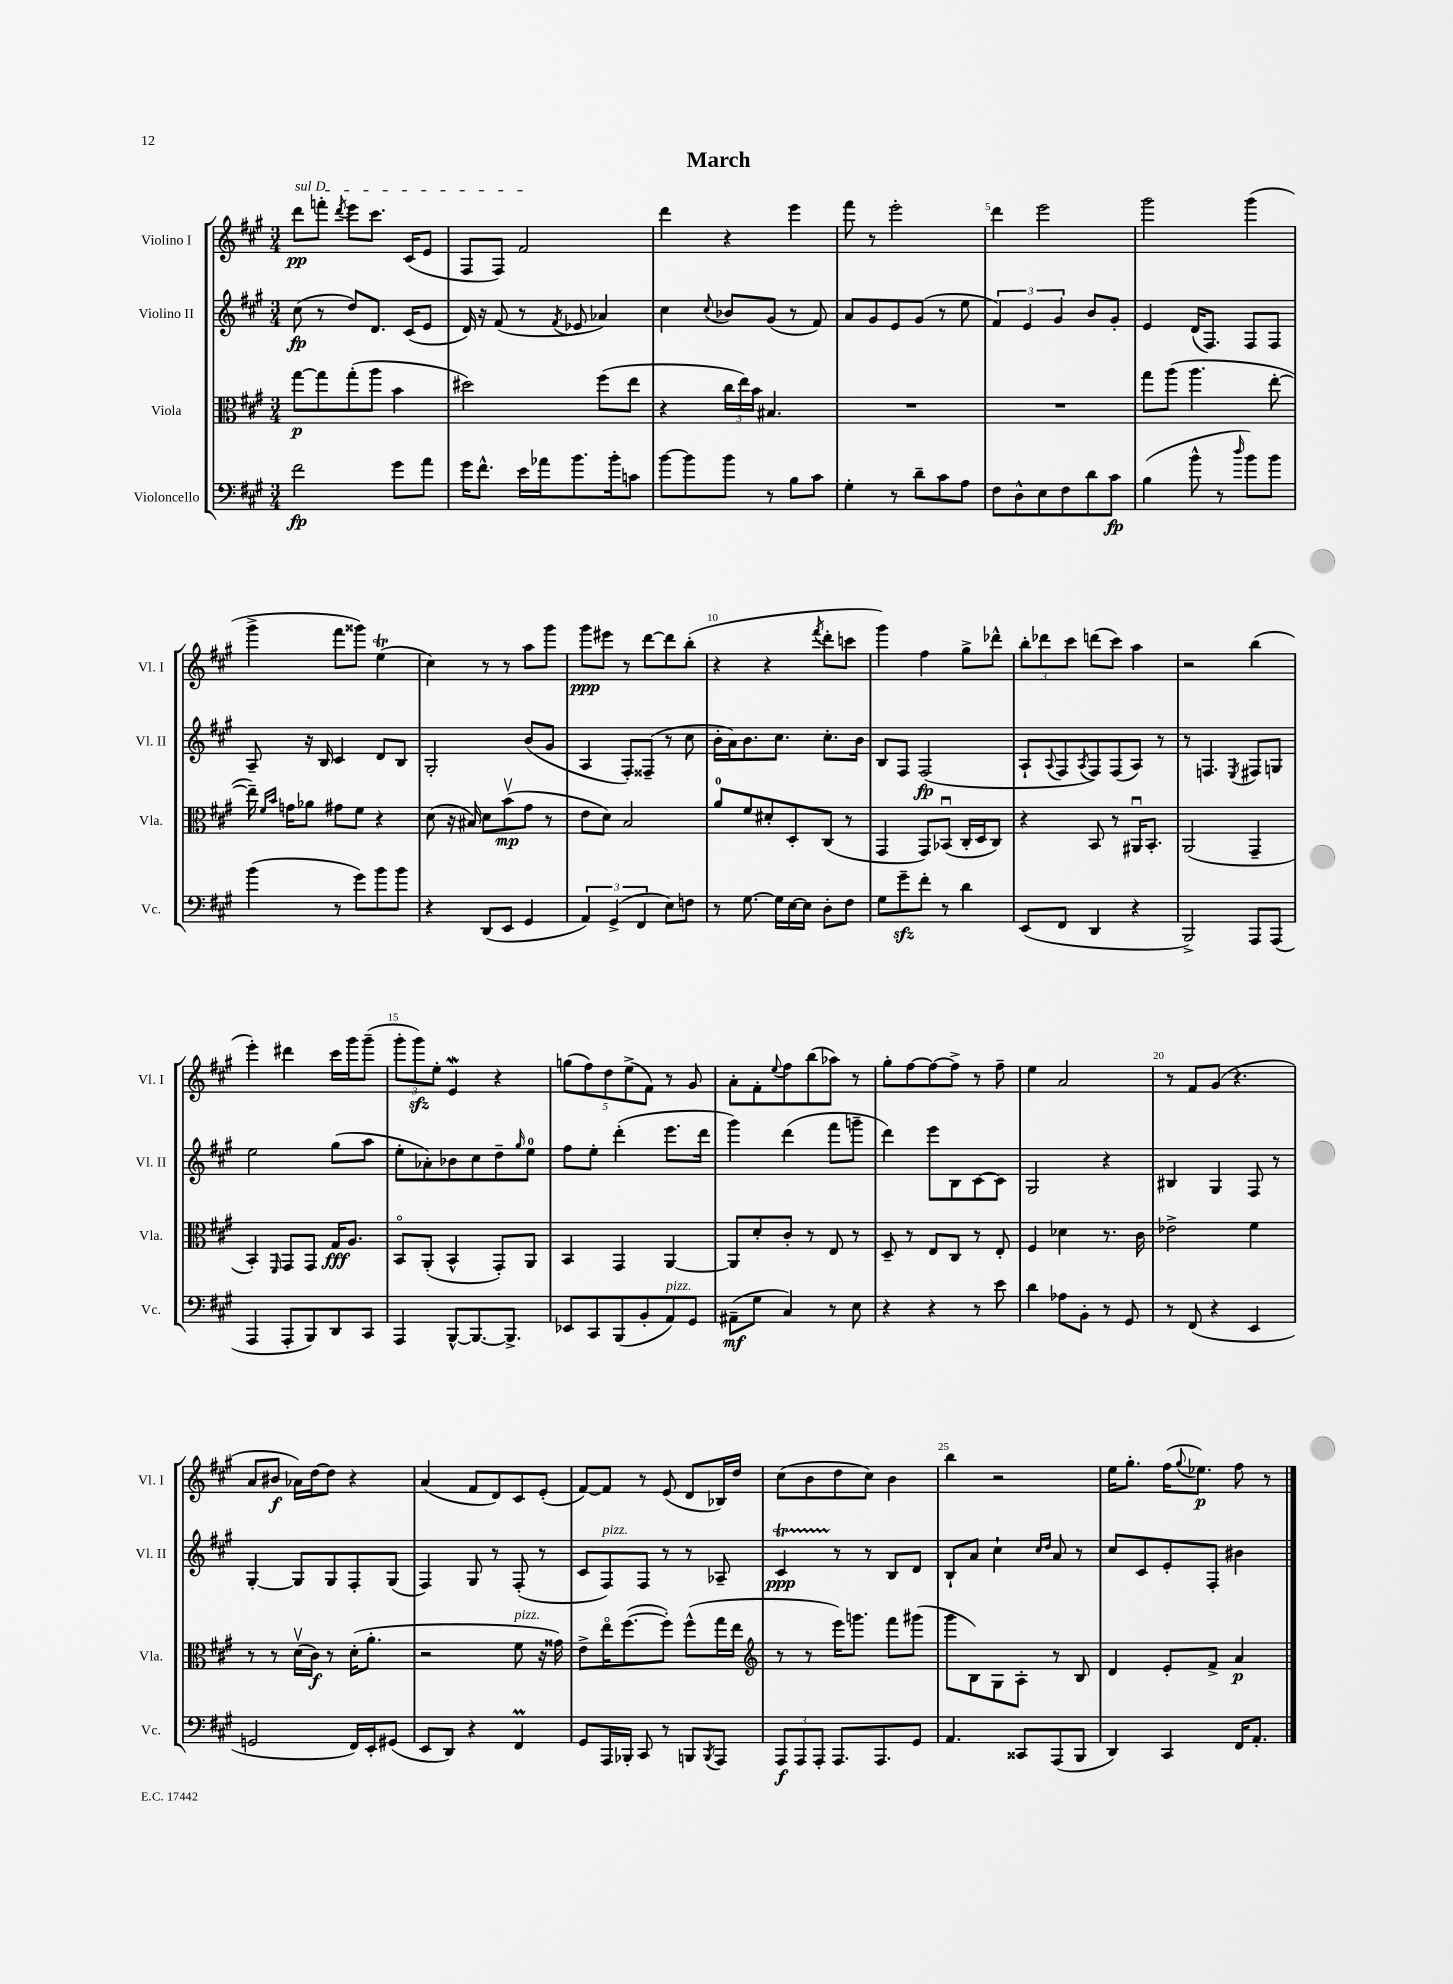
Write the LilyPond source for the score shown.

\header { title = "March" }
<<
\new StaffGroup <<
\new Staff = "s0" \with { instrumentName = "Violino I" shortInstrumentName = "Vl. I" } {
    \clef treble \key a \major \numericTimeSignature \time 3/4
    \once \override TextSpanner.bound-details.left.text = \markup { \italic "sul D" } d'''8\pp\startTextSpan f'''8-. \acciaccatura { d'''8 } e'''8 cis'''8. cis'16( e'8 |
    fis8 fis8) fis'2\stopTextSpan |
    d'''4 r4 e'''4 |
    fis'''8 r8 e'''2-. |
    d'''4 e'''2 |
    gis'''2 gis'''4( |
    gis'''4-> fis'''8 gisis'''8) e''4\trill( |
    cis''4) r8 r8 a''8 gis'''8 |
    gis'''8\ppp eis'''8 r8 d'''8~ d'''8 b''8-.( |
    r4 r4 \acciaccatura { fis'''8 } d'''8-. c'''8 |
    gis'''4) fis''4 gis''8-> des'''8-^ |
    \tuplet 3/2 { b''8-. des'''8 cis'''8 } d'''8( cis'''8) a''4 |
    r2 b''4( |
    e'''4-.) dis'''4 cis'''16 gis'''16 gis'''8--( |
    \tuplet 3/2 { gis'''8-. gis'''8\sfz) e''8-. } e'4\mordent r4 |
    \tuplet 5/4 { g''8( fis''8) d''8 e''8->( fis'8) } r8 gis'8 |
    a'8-. fis'8-. \appoggiatura { e''8 } fis''8 b''8( aes''8) r8 |
    gis''8-. fis''8~ fis''8~ fis''8-> r8 fis''8-- |
    e''4 a'2 |
    r8 fis'8 gis'8( r4. |
    a'8 bis'8\f aes'16) d''16~ d''8 r4 |
    a'4( fis'8 d'8) cis'8 e'8-.( |
    fis'8~) fis'8 r8 e'8( d'8 bes16) d''16 |
    cis''8( b'8 d''8 cis''8) b'4 |
    b''4 r2 |
    e''16 gis''8.-. fis''16( \appoggiatura { gis''8 } ees''8.\p) fis''8 r8 \bar "|." |
}
\new Staff = "s1" \with { instrumentName = "Violino II" shortInstrumentName = "Vl. II" } {
    \clef treble \key a \major \numericTimeSignature \time 3/4
    cis''8\fp( r8 d''8) d'8. cis'16( e'8 |
    d'16) r16 fis'8( r8 \acciaccatura { fis'8 } ees'8 aes'4) |
    cis''4 \appoggiatura { cis''8 } bes'8 gis'8( r8 fis'8) |
    a'8 gis'8 e'8 gis'8( r8 e''8 |
    \tuplet 3/2 { fis'4) e'4 gis'4 } b'8 gis'8-. |
    e'4 d'16( fis8.) fis8 fis8 |
    a8-- r16 b16 cis'4 d'8 b8 |
    gis2-. b'8( gis'8 |
    a4 fis8-.) fisis8--( r8 cis''8 |
    b'16-. a'16) b'8. cis''8. cis''8.-. b'16 |
    b8 fis8 fis2\fp( |
    a8-! \appoggiatura { a8 } fis8 \acciaccatura { a8 } fis8) fis8( a8) r8 |
    r8 f4. \acciaccatura { e8 } fis8 g8 |
    e''2 gis''8( a''8 |
    e''8-. aes'8-.) bes'8 cis''8 d''8-- \grace { gis''16 } e''8-0 |
    fis''8 e''8-. d'''4-.( e'''8. d'''16 |
    gis'''4) d'''4( fis'''8 g'''8-- |
    d'''4) e'''8 b8 cis'8~ cis'8 |
    gis2 r4 |
    bis4 gis4 fis8 r8 |
    gis4~-. gis8 gis8 fis8-. gis8( |
    fis4) gis8 r8 fis8-.( r8 |
    cis'8 fis8^\markup { \italic "pizz." }) fis8 r8 r8 aes8-- |
    cis'4\startTrillSpan\ppp r8\stopTrillSpan r8 b8 d'8 |
    b8-! a'8 cis''4-! \grace { cis''16 d''16 } a'8 r8 |
    cis''8 cis'8 e'8-. fis8-. bis'4 \bar "|." |
}
\new Staff = "s2" \with { instrumentName = "Viola" shortInstrumentName = "Vla." } {
    \clef alto \key a \major \numericTimeSignature \time 3/4
    gis''8~\p gis''8 gis''8-.( a''8 b'4 |
    dis''2) fis''8( e''8 |
    r4 \tuplet 3/2 { cis''16 e''16) b'16 } bis4. |
    R2. |
    R2. |
    gis''8 a''8( a''4. e''8~-. |
    e''16--) \grace { fis'16 b'16 } g'16 aes'8 gis'8 fis'8 r4 |
    d'8( r16 bis16) d'8 b'8\upbow\mp( gis'8 r8 |
    e'8 d'8) b2 |
    a'8-0 fis'8 dis'8-. d8-. cis8( r8 |
    gis,4 gis,8) bes,8\downbow( cis16-. d16 cis8) |
    r4 b,8 r8 ais,16\downbow b,8.-. |
    a,2( gis,4-- |
    b,4-.) \grace { fis,16 } gis,8 gis,8 gis16\fff a8. |
    b,8\flageolet a,8-.( b,4-^ gis,8-.) a,8 |
    b,4 gis,4 a,4~ |
    a,8 d'8-. cis'8-. r8 e8 r8 |
    d8-- r8 e8 cis8 r8 e8-. |
    fis4 des'4 r8. cis'16 |
    ees'2-> fis'4 |
    r8 r8 d'16\upbow( cis'16\f) r8 d'16-.( a'8.-. |
    r2 fis'8^\markup { \italic "pizz." } r16 gisis'16) |
    e'8-> e''16\flageolet fis''8.~( fis''8-.) fis''8-^( gis''16 e''16 |
    \clef treble r8 r8 e'''16) g'''8. fis'''8 gis'''8( |
    gis'''8 b8) gis8 a8-. r8 b8 |
    d'4 e'8-. fis'8-> a'4\p \bar "|." |
}
\new Staff = "s3" \with { instrumentName = "Violoncello" shortInstrumentName = "Vc." } {
    \clef bass \key a \major \numericTimeSignature \time 3/4
    fis'2\fp gis'8 a'8 |
    gis'16 fis'8.-^ e'16 aes'16 b'8. b'16-. c'8 |
    b'8~ b'8 b'8 r8 b8 cis'8 |
    gis4-. r8 d'8-- cis'8 a8 |
    fis8 d8-^ e8 fis8 d'8 cis'8\fp |
    b4( b'8-^ r8 \grace { d''16 } b'8) b'8 |
    b'4( r8 gis'8) b'8 b'8 |
    r4 d,8( e,8 gis,4 |
    \tuplet 3/2 { a,4) gis,4->( fis,4 } e8) f8 |
    r8 gis8.~ gis16 e16~ e16 d8-. fis8 |
    gis8 gis'8--\sfz fis'8-. r8 d'4 |
    e,8( fis,8 d,4 r4 |
    b,,2->) a,,8 a,,8( |
    a,,4 a,,8-. b,,8) d,8 cis,8 |
    a,,4 b,,8~-^ b,,8.~ b,,8.-> |
    ees,8 cis,8 b,,8( b,8-. a,8^\markup { \italic "pizz." }) gis,8 |
    ais,8--\mf( gis8 cis4) r8 e8 |
    r4 r4 r8 e'8 |
    d'4 aes8 b,8-. r8 gis,8 |
    r8 fis,8( r4 e,4 |
    g,2 fis,16) e,16-. gis,8( |
    e,8 d,8) r4 fis,4\prall |
    gis,8 a,,16 bes,,16-. cis,8 r8 b,,8 \acciaccatura { b,,8 } a,,8 |
    \tuplet 3/2 { a,,8\f a,,8 a,,8-. } a,,8. a,,8. gis,8 |
    a,4. cisis,8 a,,8( b,,8 |
    d,4) cis,4 fis,16 a,8.-. \bar "|." |
}
>>
>>
\layout { \context { \Score \override BarNumber.break-visibility = ##(#f #t #t) barNumberVisibility = #(every-nth-bar-number-visible 5) } }
